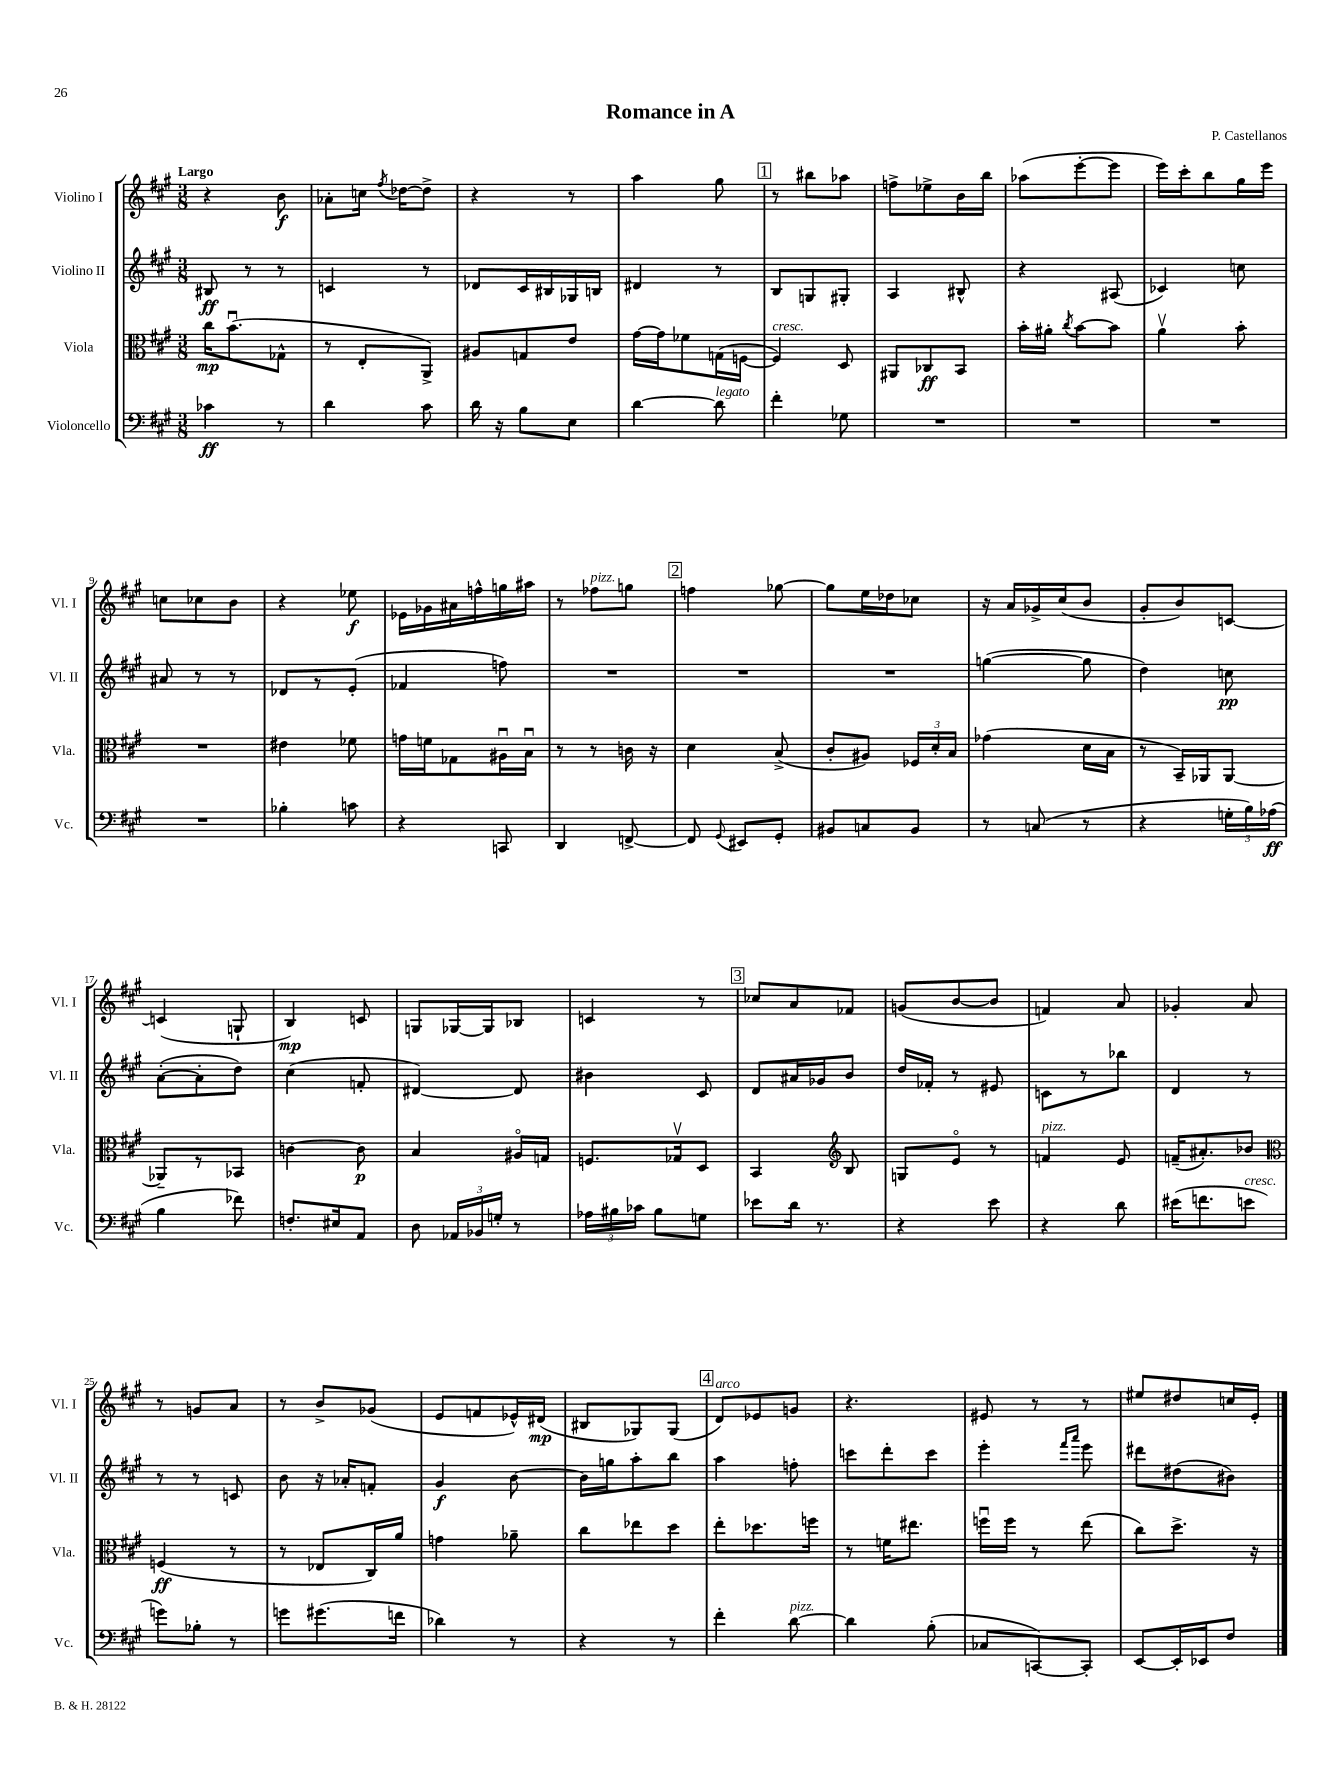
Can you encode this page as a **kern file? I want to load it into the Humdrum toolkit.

**kern	**dynam	**kern	**dynam	**kern	**dynam	**kern	**dynam
*part4	*part4	*part3	*part3	*part2	*part2	*part1	*part1
*staff4	*staff4	*staff3	*staff3	*staff2	*staff2	*staff1	*staff1
*I"Violoncello	*	*I"Viola	*	*I"Violino II	*	*I"Violino I	*
*I'Vc.	*	*I'Vla.	*	*I'Vl. II	*	*I'Vl. I	*
*clefF4	*	*clefC3	*	*clefG2	*	*clefG2	*
*k[f#c#g#]	*	*k[f#c#g#]	*	*k[f#c#g#]	*	*k[f#c#g#]	*
*M3/8	*	*M3/8	*	*M3/8	*	*M3/8	*
=1	=1	=1	=1	=1	=1	=1	=1
!	!	!	!	!	!	!LO:TX:a:B:t=Largo	!
4c-X\	ff	16cc#\KL	mp	8B#X/	ff	4r	.
.	.	(8.bu\	.	.	.	.	.
.	.	.	.	8r	.	.	.
8r	.	8G-X^^\J	.	8r	.	8b\	f
=2	=2	=2	=2	=2	=2	=2	=2
4d\	.	8r	.	4cn/	.	8a-X'\L	.
.	.	8E'/L	.	.	.	16ccn\Jk	.
.	.	.	.	.	.	8qff#/	.
.	.	.	.	.	.	[16dd-X\KL	.
8c#\	.	8AA^/J)	.	8r	.	8dd-^\J]	.
=3	=3	=3	=3	=3	=3	=3	=3
16d\	.	8A#X/L	.	8d-X/L	.	4r	.
16r	.	.	.	.	.	.	.
8B\L	.	8Gn/	.	16c#/L	.	.	.
.	.	.	.	16B#X/	.	.	.
8E\J	.	8e/J	.	16G-X/	.	8r	.
.	.	.	.	16Bn/JJ	.	.	.
=4	=4	=4	=4	=4	=4	=4	=4
[4d\	.	[16g#\LL	.	4d#X/	.	4aa\	.
.	.	16g#\J]	.	.	.	.	.
.	.	8f-X\	.	.	.	.	.
!LO:TX:a:i:t=legato	!	!	!	!	!	!	!
8d\]	.	(16Gn\L	.	8r	.	8gg#\	.
.	.	[16Fn\JJ	.	.	.	.	.
!!LO:REH:place=s1:t=1
=5	=5	=5	=5	=5	=5	=5	=5
!	!	!LO:TX:a:i:t=cresc.	!	!	!	!	!
4f#'\	.	4F/])	.	8B/L	.	8r	.
.	.	.	.	8Gn/	.	8bb#X\L	.
8G-X\	.	8D/	.	8G#X'/J	.	8aa-X\J	.
=6	=6	=6	=6	=6	=6	=6	=6
4.r	.	8AA#X/L	.	4A/	.	8ffn^\L	.
.	.	8C-X/	ff	.	.	8ee-X^\	.
.	.	8BB/J	.	8B#X^^/	.	16b\L	.
.	.	.	.	.	.	16bb\JJ	.
=7	=7	=7	=7	=7	=7	=7	=7
4.r	.	16b'\LL	.	4r	.	(8aa-X\L	.
.	.	16a#X'\JJ	.	.	.	.	.
.	.	8qcc#/	.	.	.	.	.
.	.	[8b\L	.	.	.	[8eee'\	.
.	.	8b\J]	.	(8A#X/	.	8eee\J]	.
=8	=8	=8	=8	=8	=8	=8	=8
4.r	.	4av\	.	4c-X/)	.	16eee\LL)	.
.	.	.	.	.	.	16ccc#'\J	.
.	.	.	.	.	.	8bb\	.
.	.	8b'\	.	8ccn\	.	16gg#\L	.
.	.	.	.	.	.	16eee\JJ	.
!!LO:LB:g=z
=9	=9	=9	=9	=9	=9	=9	=9
4.r	.	4.r	.	8a#X/	.	8ccn\L	.
.	.	.	.	8r	.	8cc-X\	.
.	.	.	.	8r	.	8b\J	.
=10	=10	=10	=10	=10	=10	=10	=10
4B-X'\	.	4e#X\	.	8d-X/L	.	4r	.
.	.	.	.	8r	.	.	.
8cn\	.	8f-X\	.	(8e'/J	.	8ee-X\	f
=11	=11	=11	=11	=11	=11	=11	=11
4r	.	16gn\LL	.	4f-X/	.	16e-X\LL	.
.	.	16fn\J	.	.	.	16g-X\	.
.	.	8G-X\	.	.	.	16a#X\	.
.	.	.	.	.	.	16ffn^^\	.
8CCn/	.	16A#Xu\L	.	8ffn\)	.	16ggn\	.
.	.	16Bu\JJ	.	.	.	16aa#X\JJ	.
=12	=12	=12	=12	=12	=12	=12	=12
4DD/	.	8r	.	4.r	.	8r	.
!	!	!	!	!	!	!LO:TX:a:i:t=pizz.	!
.	.	8r	.	.	.	8ff-X\L	.
[8FFn^/	.	16cn\	.	.	.	8ggn\J	.
.	.	16r	.	.	.	.	.
!!LO:REH:place=s1:t=2
=13	=13	=13	=13	=13	=13	=13	=13
8FF/]	.	4d\	.	4.r	.	4ffn\	.
8qqGG#/	.	.	.	.	.	.	.
8EE#X/L	.	.	.	.	.	.	.
8GG#'/J	.	(8B^/	.	.	.	[8gg-X\	.
=14	=14	=14	=14	=14	=14	=14	=14
8BB#X/L	.	8c#'/L	.	4.r	.	8gg-\L]	.
8Cn/	.	8A#X/J)	.	.	.	16ee\L	.
.	.	.	.	.	.	16dd-X\J	.
8BB#/J	.	24F-X/LL	.	.	.	8cc-X\J	.
.	.	24d'/	.	.	.	.	.
.	.	24B/JJ	.	.	.	.	.
=15	=15	=15	=15	=15	=15	=15	=15
8r	.	(4g-X\	.	([4ggn\	.	16r	.
.	.	.	.	.	.	16a/LL	.
(8Cn/	.	.	.	.	.	16g-X^/	.
.	.	.	.	.	.	(16cc#/J	.
8r	.	16d\LL	.	8gg\]	.	8b/J	.
.	.	16B\JJ	.	.	.	.	.
=16	=16	=16	=16	=16	=16	=16	=16
4r	.	8r	.	4dd\)	.	8g#'/L	.
.	.	16BB~/LL)	.	.	.	8b/)	.
.	.	16AA-X/J	.	.	.	.	.
24Gn'\LL	.	[8AA-/J	.	8ccn\	pp	[8cn/J	.
24B\)	.	.	.	.	.	.	.
(24A-X\JJ	ff	.	.	.	.	.	.
!!LO:LB:g=z
=17	=17	=17	=17	=17	=17	=17	=17
4B\	.	8AA-X~/L]	.	([8a'\L	.	(4cn/]	.
.	.	8r	.	8a'\]	.	.	.
8f-X\)	.	8BB-X/J	.	8dd\J)	.	8Gn`/	.
=18	=18	=18	=18	=18	=18	=18	=18
8.Fn'/L	.	[4cn\	.	(4cc#\	.	4B/)	mp
16E#X/k	.	.	.	.	.	.	.
8AA/J	.	8c\]	p	8fn'/	.	8cn/	.
=19	=19	=19	=19	=19	=19	=19	=19
8D\	.	4B/	.	[4d#X/)	.	8Gn/L	.
24AA-X/LL	.	.	.	.	.	[16G-X/L	.
24BB-X/	.	.	.	.	.	.	.
.	.	.	.	.	.	16G-/J]	.
24Gn'/JJ	.	.	.	.	.	.	.
8r	.	16A#X/LL	.	8d#/]	.	8B-X/J	.
.	.	16Gn/JJ	.	.	.	.	.
=20	=20	=20	=20	=20	=20	=20	=20
24A-X\LL	.	8.Fn/L	.	4b#X\	.	4cn/	.
24B#X\	.	.	.	.	.	.	.
24c-X\JJ	.	.	.	.	.	.	.
8B#\L	.	.	.	.	.	.	.
.	.	16G-Xv/k	.	.	.	.	.
8Gn\J	.	8D/J	.	8c#/	.	8r	.
!!LO:REH:place=s1:t=3
=21	=21	=21	=21	=21	=21	=21	=21
8e-X\L	.	4BB/	.	8d/L	.	8cc-X/L	.
16d\Jk	.	.	.	16a#X/L	.	8a/	.
8.r	.	.	.	16g-X/J	.	.	.
*	*	*clefG2	*	*	*	*	*
.	.	8B/	.	8b/J	.	8f-X/J	.
=22	=22	=22	=22	=22	=22	=22	=22
4r	.	8Gn/L	.	16dd/LL	.	(8gn/L	.
.	.	.	.	16f-X'/JJ	.	.	.
.	.	8e/J	.	8r	.	[8b/	.
8e\	.	8r	.	8e#X/	.	8b/J]	.
=23	=23	=23	=23	=23	=23	=23	=23
!	!	!LO:TX:a:i:t=pizz.	!	!	!	!	!
4r	.	4fn/	.	8cn\L	.	4fn/)	.
.	.	.	.	8r	.	.	.
8d\	.	8e/	.	8bb-X\J	.	8a/	.
=24	=24	=24	=24	=24	=24	=24	=24
(16e#X\KL	.	(16fn~/KL	.	4d/	.	4g-X'/	.
8.fn\	.	8.a#X'/)	.	.	.	.	.
!LO:TX:a:i:t=cresc.	!	!	!	!	!	!	!
8en\J	.	8b-X/J	.	8r	.	8a/	.
!!LO:LB:g=z
=25	=25	=25	=25	=25	=25	=25	=25
*	*	*clefC3	*	*	*	*	*
8gn\L)	.	(4Fn/	ff	8r	.	8r	.
8B-X'\J	.	.	.	8r	.	8gn/L	.
8r	.	8r	.	8cn/	.	8a/J	.
=26	=26	=26	=26	=26	=26	=26	=26
8gn\L	.	8r	.	8b\	.	8r	.
(8.g#X\	.	8E-X/L	.	16r	.	8b^/L	.
.	.	.	.	16a-X'/KL	.	.	.
.	.	16C#/L)	.	8fn'/J	.	(8g-X/J	.
16fn\Jk	.	16a/JJ	.	.	.	.	.
=27	=27	=27	=27	=27	=27	=27	=27
4d-X\)	.	4gn\	.	4g#/	f	8e/L	.
.	.	.	.	.	.	8fn/	.
8r	.	8a-X~\	.	[8b\	.	16e-X^^/L)	.
.	.	.	.	.	.	(16d#X/JJ	mp
=28	=28	=28	=28	=28	=28	=28	=28
4r	.	8cc#\L	.	16b\LL]	.	8B#X/L	.
.	.	.	.	16ggn\J	.	.	.
.	.	8ee-X\	.	8aa'\	.	8G-X/)	.
8r	.	8dd\J	.	8bb\J	.	(8G-/J	.
!!LO:REH:place=s1:t=4
=29	=29	=29	=29	=29	=29	=29	=29
!	!	!	!	!	!	!LO:TX:a:i:t=arco	!
4f#'\	.	8ee'\L	.	4aa\	.	8d/L)	.
.	.	8.dd-X\	.	.	.	8e-X/	.
!LO:TX:a:i:t=pizz.	!	!	!	!	!	!	!
[8d\	.	.	.	8ffn'\	.	8gn/J	.
.	.	16ffn\Jk	.	.	.	.	.
=30	=30	=30	=30	=30	=30	=30	=30
4d\]	.	8r	.	8cccn\L	.	4.r	.
.	.	16fn\KL	.	8ddd'\	.	.	.
.	.	8.ee#X\J	.	.	.	.	.
(8B'\	.	.	.	8ccc\J	.	.	.
=31	=31	=31	=31	=31	=31	=31	=31
8C-X/L	.	16ffnu\LL	.	4eee'\	.	8e#X/	.
.	.	16ff\JJ	.	.	.	.	.
[8CCn/)	.	8r	.	.	.	8r	.
.	.	.	.	16qqfff#/LL	.	.	.
.	.	.	.	16qqaaa/JJ	.	.	.
8CC'/J]	.	(8ee\	.	8eee\	.	8r	.
=32	=32	=32	=32	=32	=32	=32	=32
[8EE/L	.	8cc#\L)	.	8ddd#X\L	.	8ee#X/L	.
16EE'/L]	.	8.dd^\J	.	(8dd#X\	.	8dd#X/	.
16EE-X/J	.	.	.	.	.	.	.
8F#/J	.	.	.	8b#X\J)	.	16ccn/L	.
.	.	16r	.	.	.	16e'/JJ	.
==	==	==	==	==	==	==	==
*-	*-	*-	*-	*-	*-	*-	*-
